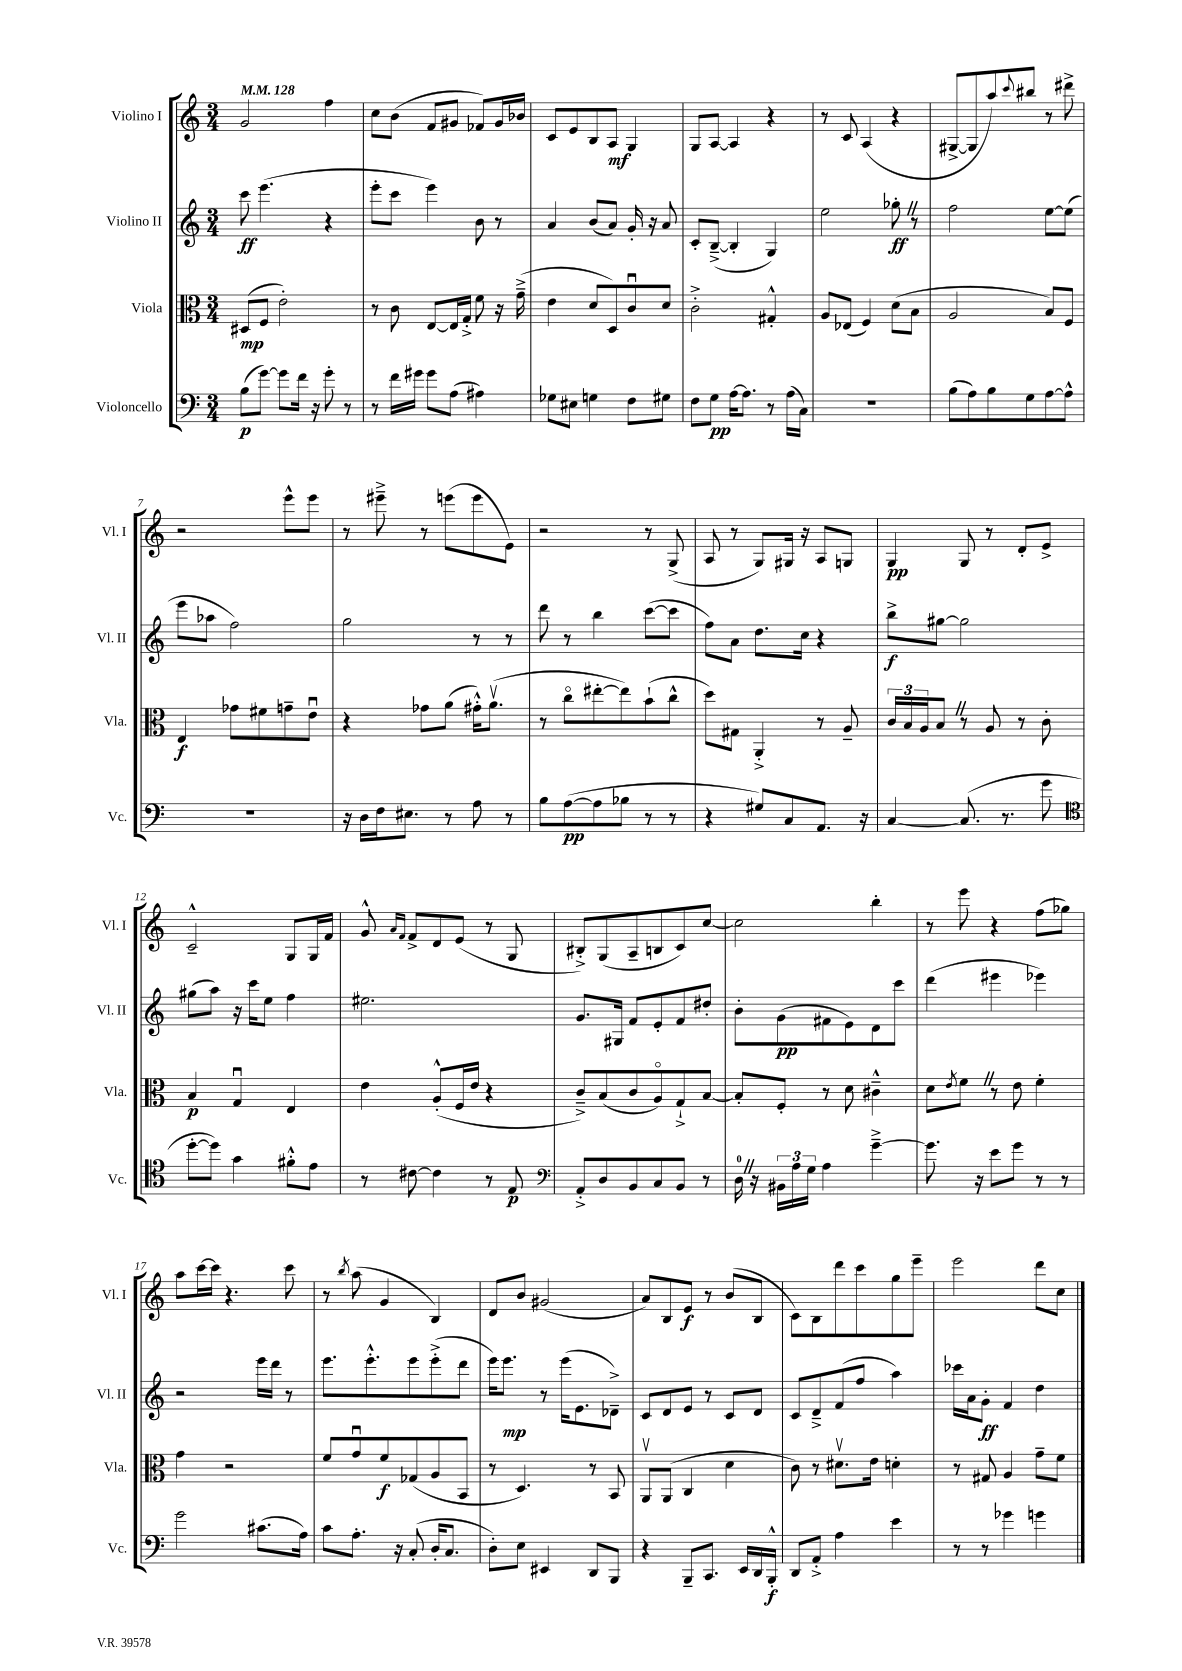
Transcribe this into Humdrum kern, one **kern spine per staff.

**kern	**kern	**kern	**kern
*staff4	*staff3	*staff2	*staff1
*clefF4	*clefC3	*clefG2	*clefG2
*k[]	*k[]	*k[]	*k[]
*M3/4	*M3/4	*M3/4	*M3/4
*MM128	*MM128	*MM128	*MM128
(8B	(8D#	8ccc	2g
[8g)	8F	(4.eee	.
8g]	2e')	.	.
16f	.	.	.
16r	.	.	.
8g'	.	4r	4ff
8r	.	.	.
=	=	=	=
8r	8r	8eee'	8cc
16f	8c	8ccc	(8b
16g#	.	.	.
8g#	[8E	4eee)	8f
(8A	16E]	.	8g#
.	16G'^	.	.
4A#)	8f	8b	8f-)
.	16r	8r	16g#
.	(16g~^	.	16b-
=	=	=	=
8G-	4e	4a	8c
8E#	.	.	8e
4G	8d	(8b	8B
.	8D)	8a)	8A
8F	8cu	16g'	4G
.	.	16r	.
8G#	8d	8a	.
=	=	=	=
8F	2c'^	8c'	8G
8G	.	([8B~^	[8A
[16A	.	4B']	4A]
8.A]	.	.	.
8r	4G#'^^	4G)	4r
(16A	.	.	.
16C)	.	.	.
=	=	=	=
2.r	8A	2ee	8r
.	(8E-	.	8c
.	4F)	.	(4A
.	(8d	8gg-'	4r
.	8B	8r	.
=	=	=	=
(8B	2A	2ff	[8G#^
8A)	.	.	8G#]
8B	.	.	8aa)
.	.	.	8qqccc
8G	.	.	8bb#
[8A	8B)	[8ee	8r
8A^^]	8F	(8ee]	8ddd#^
=	=	=	=
2.r	4E	8eee	2r
.	.	8aa-	.
.	8g-	2ff)	.
.	8f#	.	.
.	8g~	.	8eee^^
.	8eu	.	8eee
=	=	=	=
16r	4r	2gg	8r
16D	.	.	.
16F	.	.	8eee#~^
8.E#	.	.	.
.	8g-	.	8r
8r	(8a	.	(8eee
8A	16g#'^^)	8r	8eee
.	(8.av	.	.
8r	.	8r	8e)
=	=	=	=
8B	8r	8ddd	2r
([8A	8cco	8r	.
8A]	[8ee#'	4bb	.
8B-	8ee#])	.	.
8r	(8b`	([8ccc	8r
8r	8cc^^	8ccc]	(8G^
=	=	=	=
4r	8dd)	8ff)	8A
.	8G#	8a	8r
8G#)	4AA'^	8.dd	8G)
8C	.	.	16G#
.	.	16cc	16r
8.AA	8r	4r	8A
.	8A~	.	8G
16r	.	.	.
=	=	=	=
[4C	24c	8bb^	4G
.	24B	.	.
.	24A	.	.
.	8B	[8gg#	.
(8.C]	8r	2gg#]	8G
.	8A	.	8r
8.r	.	.	.
.	8r	.	8d'
8g	8c'	.	8e^
=	=	=	=
*clefC4	*	*	*
[8dd'	4B	(8gg#	2c~^^
8dd])	.	8aa)	.
4g	4Gu	16r	.
.	.	16ccc	.
.	.	8ee	.
8f#'^^	4E	4ff	8G
8e	.	.	16G
.	.	.	16f
=	=	=	=
8r	4e	2.ee#	8g^^
.	.	.	16qqa
.	.	.	16qqf
[8c#	.	.	8f^
4c#]	(8A'^^	.	8d
.	16F	.	(8e
.	16e	.	.
8r	4r	.	8r
8E	.	.	8G
=	=	=	=
*clefF4	*	*	*
8AA'^	8c~^)	8.g	8B#'^)
8D	(8B	.	(8G
.	.	16G#	.
8BB	8c	8f	8A~
8C	8Ao)	8e'	8B
8BB	8G`^	8f	8c)
8r	[8B	8dd#'	[8cc
=	=	=	=
16D	8B']	8b'	2cc]
16r	.	.	.
24BB#	8F'	(8g	.
24A	.	.	.
24G	.	.	.
4A	8r	8f#	.
.	8d	8e)	.
[4g~^	4c#~^^	8d	4bb'
.	.	8ccc	.
=	=	=	=
8.g]	8d	(4ddd	8r
.	8qe	.	.
.	8f	.	8eee
16r	.	.	.
8e	8r	4eee#	4r
8g	8e	.	.
8r	4f'	4eee-)	(8ff
8r	.	.	8gg-)
=	=	=	=
2g	4g	2r	8aa
.	.	.	[16ccc
.	.	.	16ccc]
.	2r	.	4.r
(8.c#	.	16eee	.
.	.	16ddd	.
.	.	8r	8ccc
16A)	.	.	.
=	=	=	=
8c	8f	8.eee	8r
.	.	.	8qbb
8.A'	8gu	.	(8aa
.	.	8.eee'^^	.
.	8f	.	4g
16r	.	.	.
(8C'	(8G-	8eee	.
16D'	8A	(8eee'^	4B)
8.C	.	.	.
.	8BB	8ddd	.
=	=	=	=
8D')	8r	16eee)	8d
.	.	8.eee	.
8E	4.D)	.	8b
4EE#	.	8r	(2g#
.	.	(16eee	.
.	.	8.e	.
8DD	8r	.	.
8BBB	8BB	8d-~^)	.
=	=	=	=
4r	8AAv	8c	8a)
.	(8AA	8d	8B
8BBB~	4C	8e	8e
8.CC	.	8r	8r
.	4d	8c	(8b
16EE	.	.	.
16DD	.	8d	8B
16BBB'^^	.	.	.
=	=	=	=
8DD	8c)	8c	8c)
8AA'^	8r	8d~^	8B
4A	8.d#v	(8f	8ddd
.	.	8ff	8ccc
.	16e	.	.
4e	4d'	4aa)	8gg
.	.	.	8eee~
=	=	=	=
8r	8r	16ccc-	2eee
.	.	16a	.
8r	8G#	8g'	.
4g-	4A	4f	.
4g	8g~	4dd	8ddd
.	8f	.	8cc
==	==	==	==
*-	*-	*-	*-
